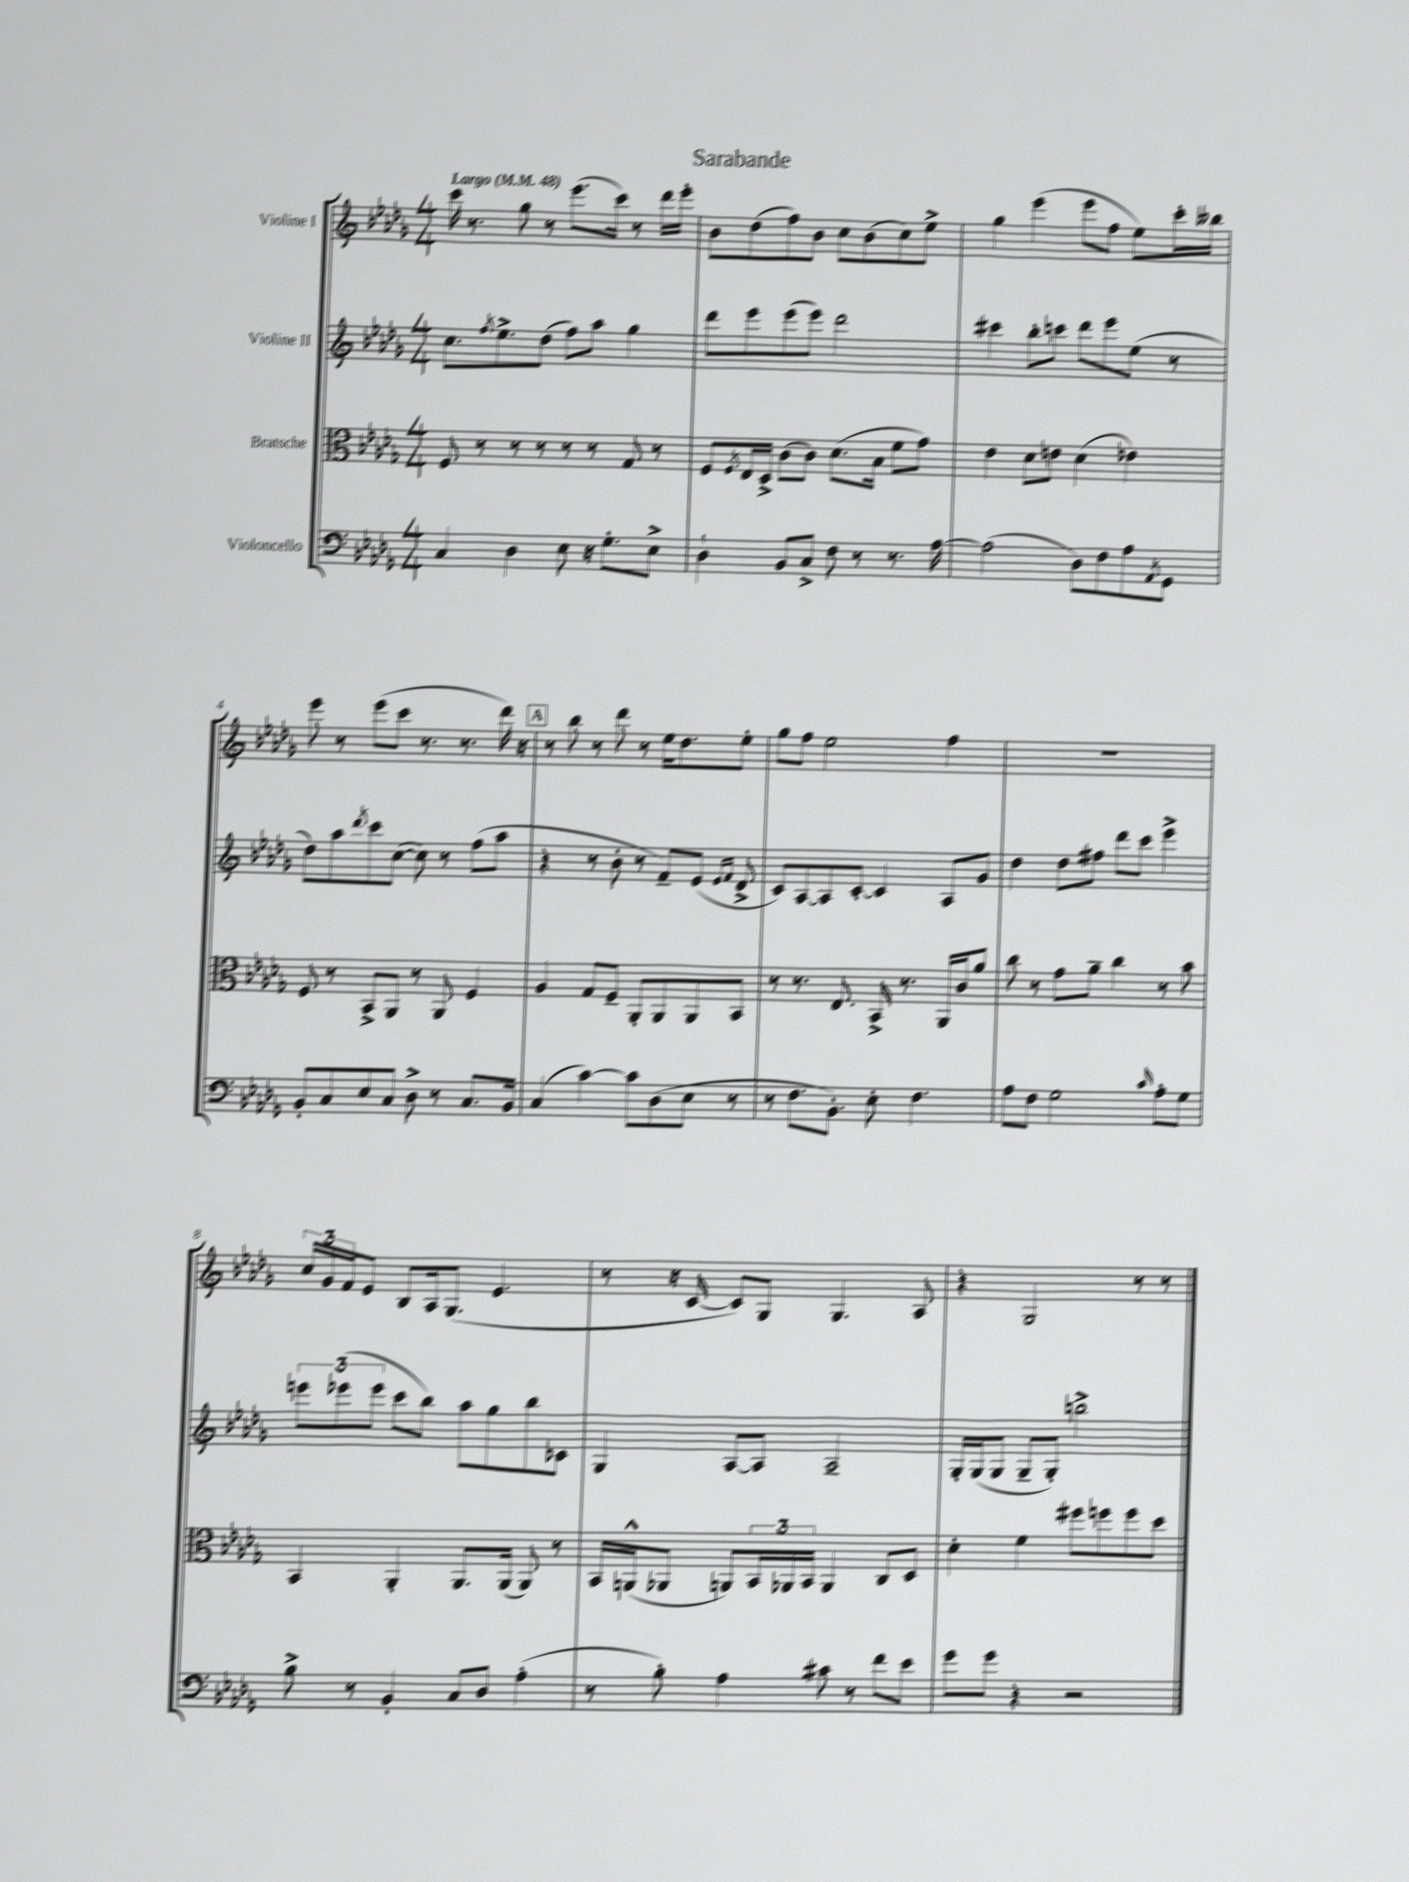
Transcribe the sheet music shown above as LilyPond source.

\header { title = "Sarabande" }
<<
\new StaffGroup <<
\new Staff = "s0" \with { instrumentName = "Violine I" } {
    \clef treble \key des \major \numericTimeSignature \time 4/4 \tempo "Largo" 4 = 48
    c'''16 r8. ges''8 r8 ees'''8.( c'''16) r8 des'''16 ees'''16-. |
    bes'8 des''8( f''8) bes'8 c''8 bes'8( c''8) ees''8-> |
    ges''4 ees'''4( ees'''8 f''8 ees''8) c'''16-. beses''16 |
    ees'''8 r8 ees'''8( c'''8 r8. r8. des'''16) r16 |
    \mark \markup { \box "A" } r8 bes''8 r8 des'''8 r8 ees''16 des''8. ees''8-. |
    ges''8 f''8 ees''2 f''4 |
    r1 |
    \tuplet 3/2 { c''16 ges'16 f'16 } ees'8 bes8 aes16 ges8.( ees'4. |
    r8 r16 c'16~ c'8) ges8 ges4. aes8 |
    r4 ges2 r8 r8 \bar "|." |
}
\new Staff = "s1" \with { instrumentName = "Violine II" } {
    \clef treble \key des \major \numericTimeSignature \time 4/4
    c''8. \acciaccatura { f''8 } ees''8.-> des''8( f''8) aes''8 ges''4 |
    des'''8 ees'''8 ees'''8( ees'''8) des'''2 |
    cis'''4 bes''8-. c'''8 des'''8 ees'''8 ees''8( r8 |
    des''8) aes''8 \acciaccatura { des'''8 } c'''8 c''8~( c''8) r8 f''8( aes''8 |
    \mark \markup { \box "A" } r4 r8 bes'8-. r8 f'8--) ees'8( \grace { ees'16 f'16 } des'8-> |
    c'8) aes8~ aes8 c'8~-. c'4 aes8 ges'8 |
    des''4 des''8 fis''8 des'''8 c'''8 ees'''4-> |
    \tuplet 3/2 { e'''8 ees'''8( ees'''8 } c'''8 bes''8) aes''8 ges''8 bes''8 ces'8 |
    ges4 aes8~ aes8 aes2-- |
    ges16-. ges16( ges8 ges8-- ges8-.) b''2-> \bar "|." |
}
\new Staff = "s2" \with { instrumentName = "Bratsche" } {
    \clef alto \key des \major \numericTimeSignature \time 4/4
    f8 r8 r8 r8 r8 r8 ges8 r8 |
    f8 \acciaccatura { f8 } ees16 des16-> c'8( c'8) des'8.( bes16 f'8 ges'8) |
    ees'4 des'8 e'8 des'4( ees'4) |
    f8 r8 bes,8-> aes,8 r8 aes,8 f4 |
    \mark \markup { \box "A" } aes4 ges8 f8-- aes,8-. aes,8 aes,8 bes,8 |
    r8 r8. ees8. bes,16-> r8. aes,16 c'16 aes'8 |
    c''8 r8 ges'8 aes'8-- c''4 r8 bes'8 |
    bes,4 aes,4-. aes,8. aes,16( aes,8) r8 |
    bes,16 a,16-^( aes,8 a,8) \tuplet 3/2 { bes,16 aes,16 bes,16 } aes,4 c8 des8 |
    des'4-. f'4 fis''8 f''8 f''8 des''8 \bar "|." |
}
\new Staff = "s3" \with { instrumentName = "Violoncello" } {
    \clef bass \key des \major \numericTimeSignature \time 4/4
    c4 des4 ees8 r16 ges8.-. ees8-> |
    des4-! bes,8 c8-> f8 r8 r8. aes16~ |
    aes2( des8) f8 aes8 \acciaccatura { aes,8 } ges,8 |
    bes,8-. c8 ees8 c8 des8-> r8 c8. bes,16 |
    \mark \markup { \box "A" } c4( c'4~) c'8 des8( ees8 r8 |
    r8 f8. bes,8.-.) ees8-. f4. |
    aes8 f8 ges2 \grace { c'16 } aes8-. ges8 |
    bes8-> r8 bes,4-. c8 des8 aes4-.( |
    r8 bes8-.) aes4 cis'8 r8 f'8 ees'8 |
    ges'8 ges'8 r4 r2 \bar "|." |
}
>>
>>
